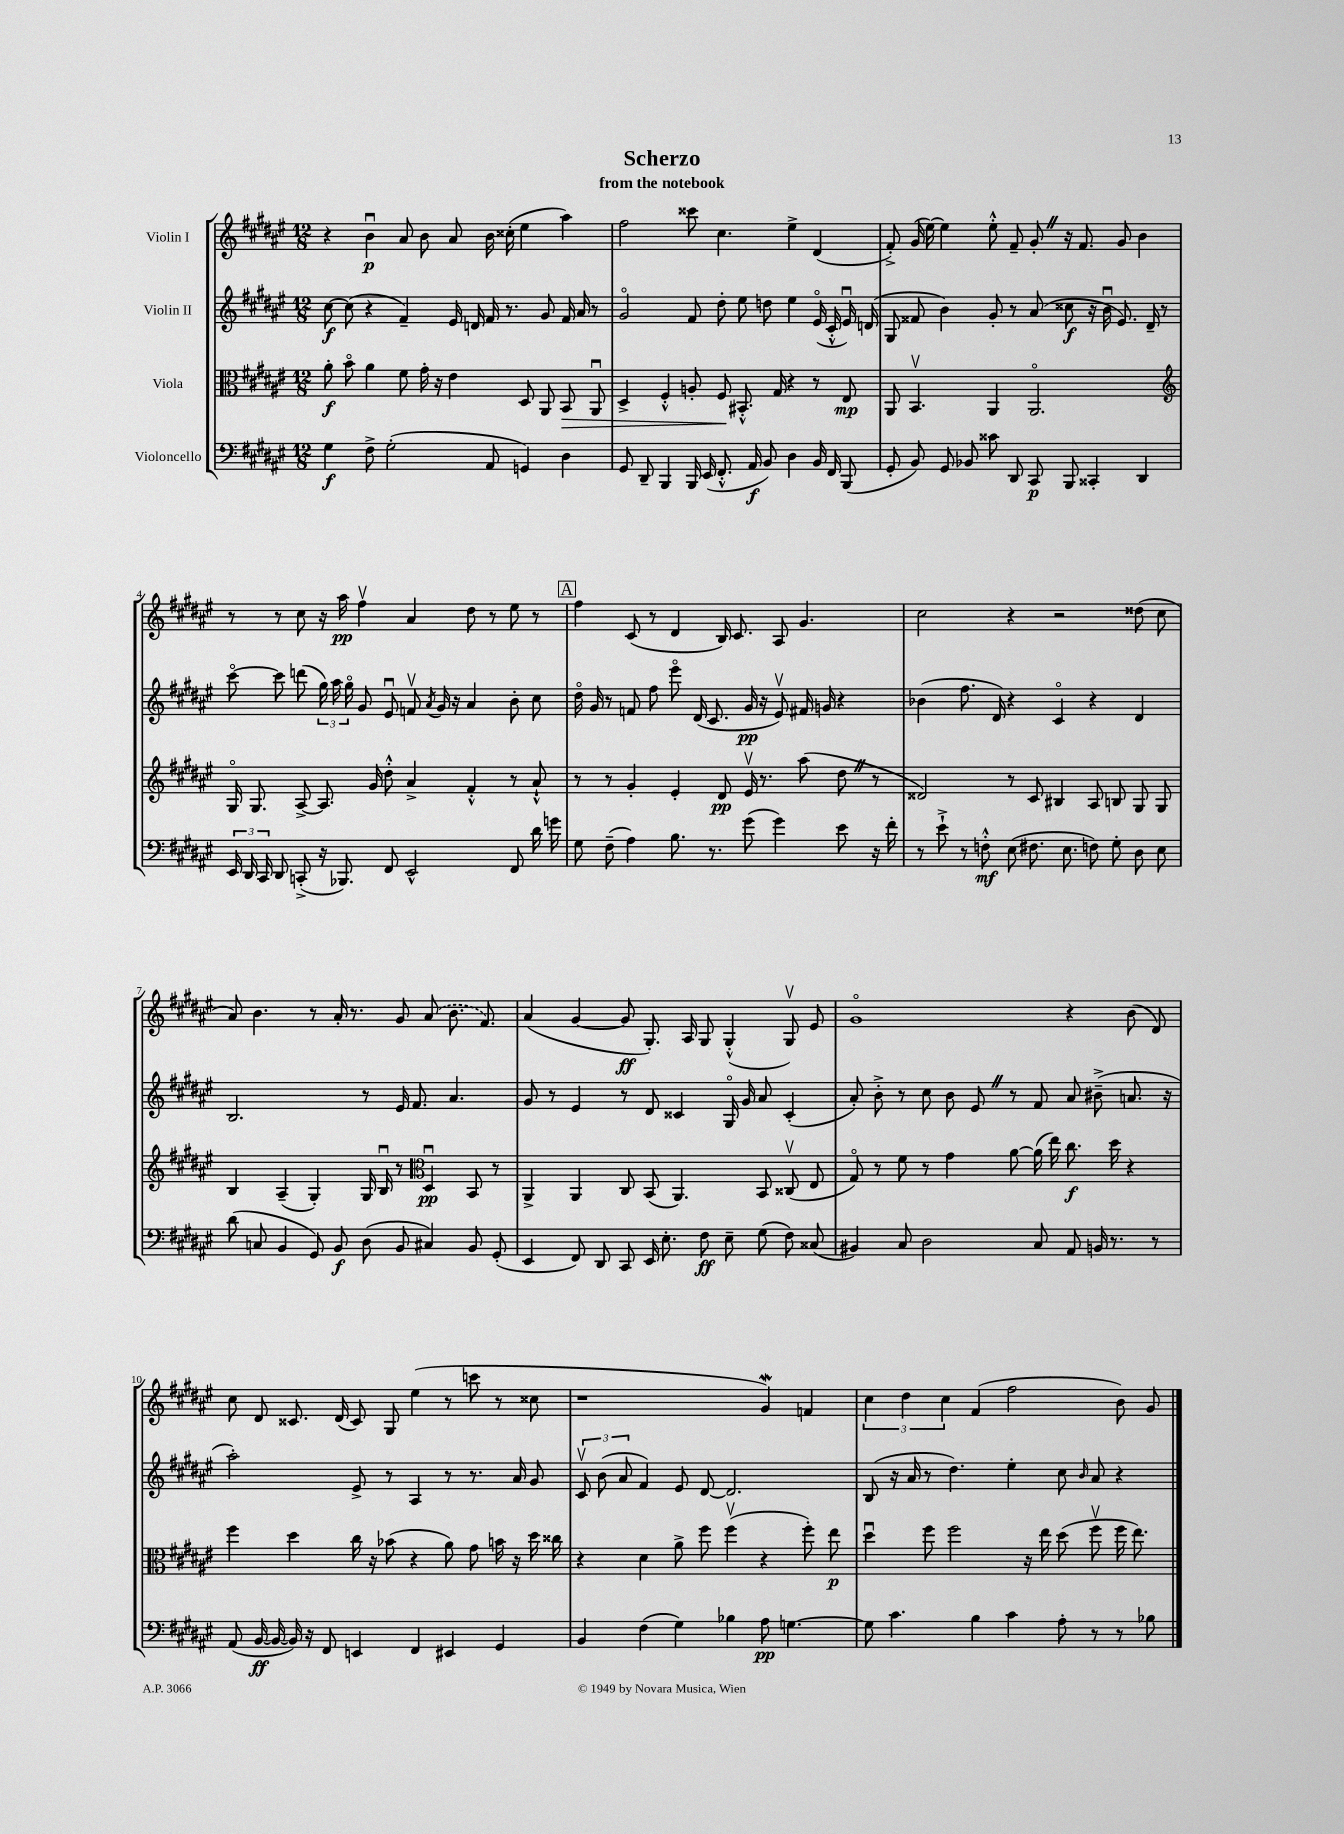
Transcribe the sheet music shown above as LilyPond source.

\header { title = "Scherzo" subtitle = "from the notebook" }
<<
\new StaffGroup <<
\new Staff = "s0" \with { instrumentName = "Violin I" } {
    \clef treble \key fis \major \numericTimeSignature \time 12/8
    \autoBeamOff r4 b'4\downbow\p ais'8 b'8 ais'8 b'16 cisis''16-.( eis''4 ais''4) |
    fis''2 cisis'''8 cis''4. eis''4-> dis'4( |
    fis'8-.->) gis'16( eis''16~) eis''4 eis''8-.-^ fis'8-- gis'8-. \once \override BreathingSign.text = \markup { \musicglyph "scripts.caesura.straight" } \breathe r16 fis'8. gis'8 b'4 |
    r8 r8 cis''8 r16 ais''16\pp fis''4\upbow ais'4 dis''8 r8 eis''8 r8 |
    \mark \markup { \box "A" } fis''4 cis'8( r8 dis'4 b16) cis'8. ais8 gis'4. |
    cis''2 r4 r2 disis''8( cis''8 |
    ais'8) b'4. r8 ais'16-. r8. gis'8 \once \slurDashed ais'8( b'8. fis'8.) |
    ais'4( gis'4~ gis'8\ff gis8.-.) ais16 gis8 gis4-.-^( gis8\upbow) eis'8 |
    gis'1\flageolet r4 b'8( dis'8) |
    cis''8 dis'8 cisis'8. dis'16( cisis'8) gis8 eis''4( r8 c'''8 r8 cisis''8 |
    r1 gis'4\mordent) f'4 |
    \tuplet 3/2 { cis''4 dis''4 cis''4 } fis'4( fis''2 b'8) gis'8 \bar "|." |
}
\new Staff = "s1" \with { instrumentName = "Violin II" } {
    \clef treble \key fis \major \numericTimeSignature \time 12/8
    \autoBeamOff cis''8~\f cis''8( r4 fis'4--) eis'16 d'16 fis'16 r8. gis'8 fis'16 ais'16 r8 |
    gis'2\flageolet fis'8 dis''8-. eis''8 d''8 eis''4 eis'16\flageolet( cis'16-.-^ eis'16\downbow) d'16( |
    gis8 fisis'8 b'4) gis'8-. r8 ais'8( cisis''8\f r16 b'16\downbow eis'8.) dis'16-- r8 |
    cis'''8~\flageolet cis'''8 d'''8( \tuplet 3/2 { gis''16) ais''16 gis''16\flageolet } gis'8 eis'8\downbow f'8\upbow \acciaccatura { ais'8 } gis'16 r16 ais'4 b'8-. cis''8 |
    \mark \markup { \box "A" } dis''16\flageolet gis'16 r8 f'8 fis''8 eis'''8\flageolet dis'16( cis'8. gis'16\pp r16 eis'8\upbow) fis'16 g'16 r4 |
    bes'4( fis''8. dis'16) r4 cis'4\flageolet r4 dis'4 |
    b2. r8 eis'16 fis'8. ais'4. |
    gis'8 r8 eis'4 r8 dis'8 cisis'4 gis16\flageolet gis'16 ais'8 cisis'4-.( |
    ais'8-.) b'8-.-> r8 cis''8 b'8 eis'8 \once \override BreathingSign.text = \markup { \musicglyph "scripts.caesura.straight" } \breathe r8 fis'8 ais'8 bis'8--->( a'8. r16 |
    ais''2-.) eis'8-> r8 ais4 r8 r8. ais'16 gis'8 |
    \tuplet 3/2 { cis'8\upbow b'8( ais'8 } fis'4) eis'8 dis'8~ dis'2. |
    b8( r16 ais'16 r8 dis''4.) eis''4-. cis''8 \grace { b'16 } ais'8 r4 \bar "|." |
}
\new Staff = "s2" \with { instrumentName = "Viola" } {
    \clef alto \key fis \major \numericTimeSignature \time 12/8
    \autoBeamOff ais'8-.\f b'8\flageolet ais'4 fis'8 gis'16-. r16 eis'4 dis8 ais,8 b,8\> ais,8\downbow |
    dis4-> fis4-.-^ a8-. fis8\! bis,8.-.-^ gis16 r4 r8 eis8\mp |
    ais,8 b,4.\upbow ais,4 ais,2.\flageolet |
    \clef treble gis16\flageolet gis8. ais8~-> ais8. gis'16 dis''8-.-^ ais'4-> fis'4-.-^ r8 ais'8-!-^ |
    \mark \markup { \box "A" } r8 r8 gis'4-. eis'4-. dis'8\pp eis'16\upbow r8. ais''8( dis''8 \once \override BreathingSign.text = \markup { \musicglyph "scripts.caesura.straight" } \breathe r8 |
    disis'2) r8 cis'8 bis4 ais8 b8 gis8 gis8 |
    b4 ais4--( gis4-.) gis16 b16\downbow r8 \clef alto dis4\downbow\pp b,8 r8 |
    ais,4-> ais,4 cis8 b,8( ais,4.) b,8 cisis8\upbow( eis8 |
    gis8\flageolet) r8 fis'8 r8 gis'4 ais'8~ ais'16( eis''16) cis''8.\f dis''16 r4 |
    fis''4 dis''4 cis''16 r16 bes'8( r4 ais'8) gis'8 b'16 r16 dis''16 cisis''16 |
    r4 dis'4 ais'8-> fis''8 fis''4\upbow( r4 fis''8-.) eis''8\p |
    dis''4\downbow fis''8 fis''2 r16 eis''16 dis''8( fis''8\upbow fis''16 eis''8.) \bar "|." |
}
\new Staff = "s3" \with { instrumentName = "Violoncello" } {
    \clef bass \key fis \major \numericTimeSignature \time 12/8
    \autoBeamOff gis4\f fis8-> gis2-.( ais,8 g,4) dis4 |
    gis,8 dis,8-- b,,4 b,,16 eis,16( fis,8.-.-^ ais,16\f b,8) dis4 b,16 fis,16 b,,8( |
    gis,8-. b,8) gis,8 bes,8 cisis'8 dis,8 cis,8\p b,,8 cisis,4-. dis,4 |
    \tuplet 3/2 { eis,16 dis,16 cis,16 } dis,8 c,8-.->( r16 bes,,8.) fis,8 eis,2-^ fis,8 dis'16 g'16 |
    \mark \markup { \box "A" } gis8 fis8--( ais4) b8. r8. gis'8( gis'4) eis'8 r16 fis'16-. |
    r8 eis'8-!-> r8 f8-.-^\mf eis8( fis8. eis8. f8) gis8-. dis8 eis8 |
    dis'8( c8 b,4 gis,8) b,8\f dis8( b,8 cis4) b,8 gis,8-.( |
    eis,4 fis,8) dis,8 cis,8 eis,16 eis8.-. fis8\ff eis8-- gis8( fis8) cisis8( |
    bis,4) cis8 dis2 cis8 ais,8 b,16 r8. r8 |
    ais,8( b,16~\ff b,16~ b,16) r16 fis,8 e,4 fis,4 eis,4 gis,4 |
    b,4 fis4( gis4) bes4 ais8\pp g4.~ |
    g8 cis'4. b4 cis'4 ais8-. r8 r8 bes8 \bar "|." |
}
>>
>>
